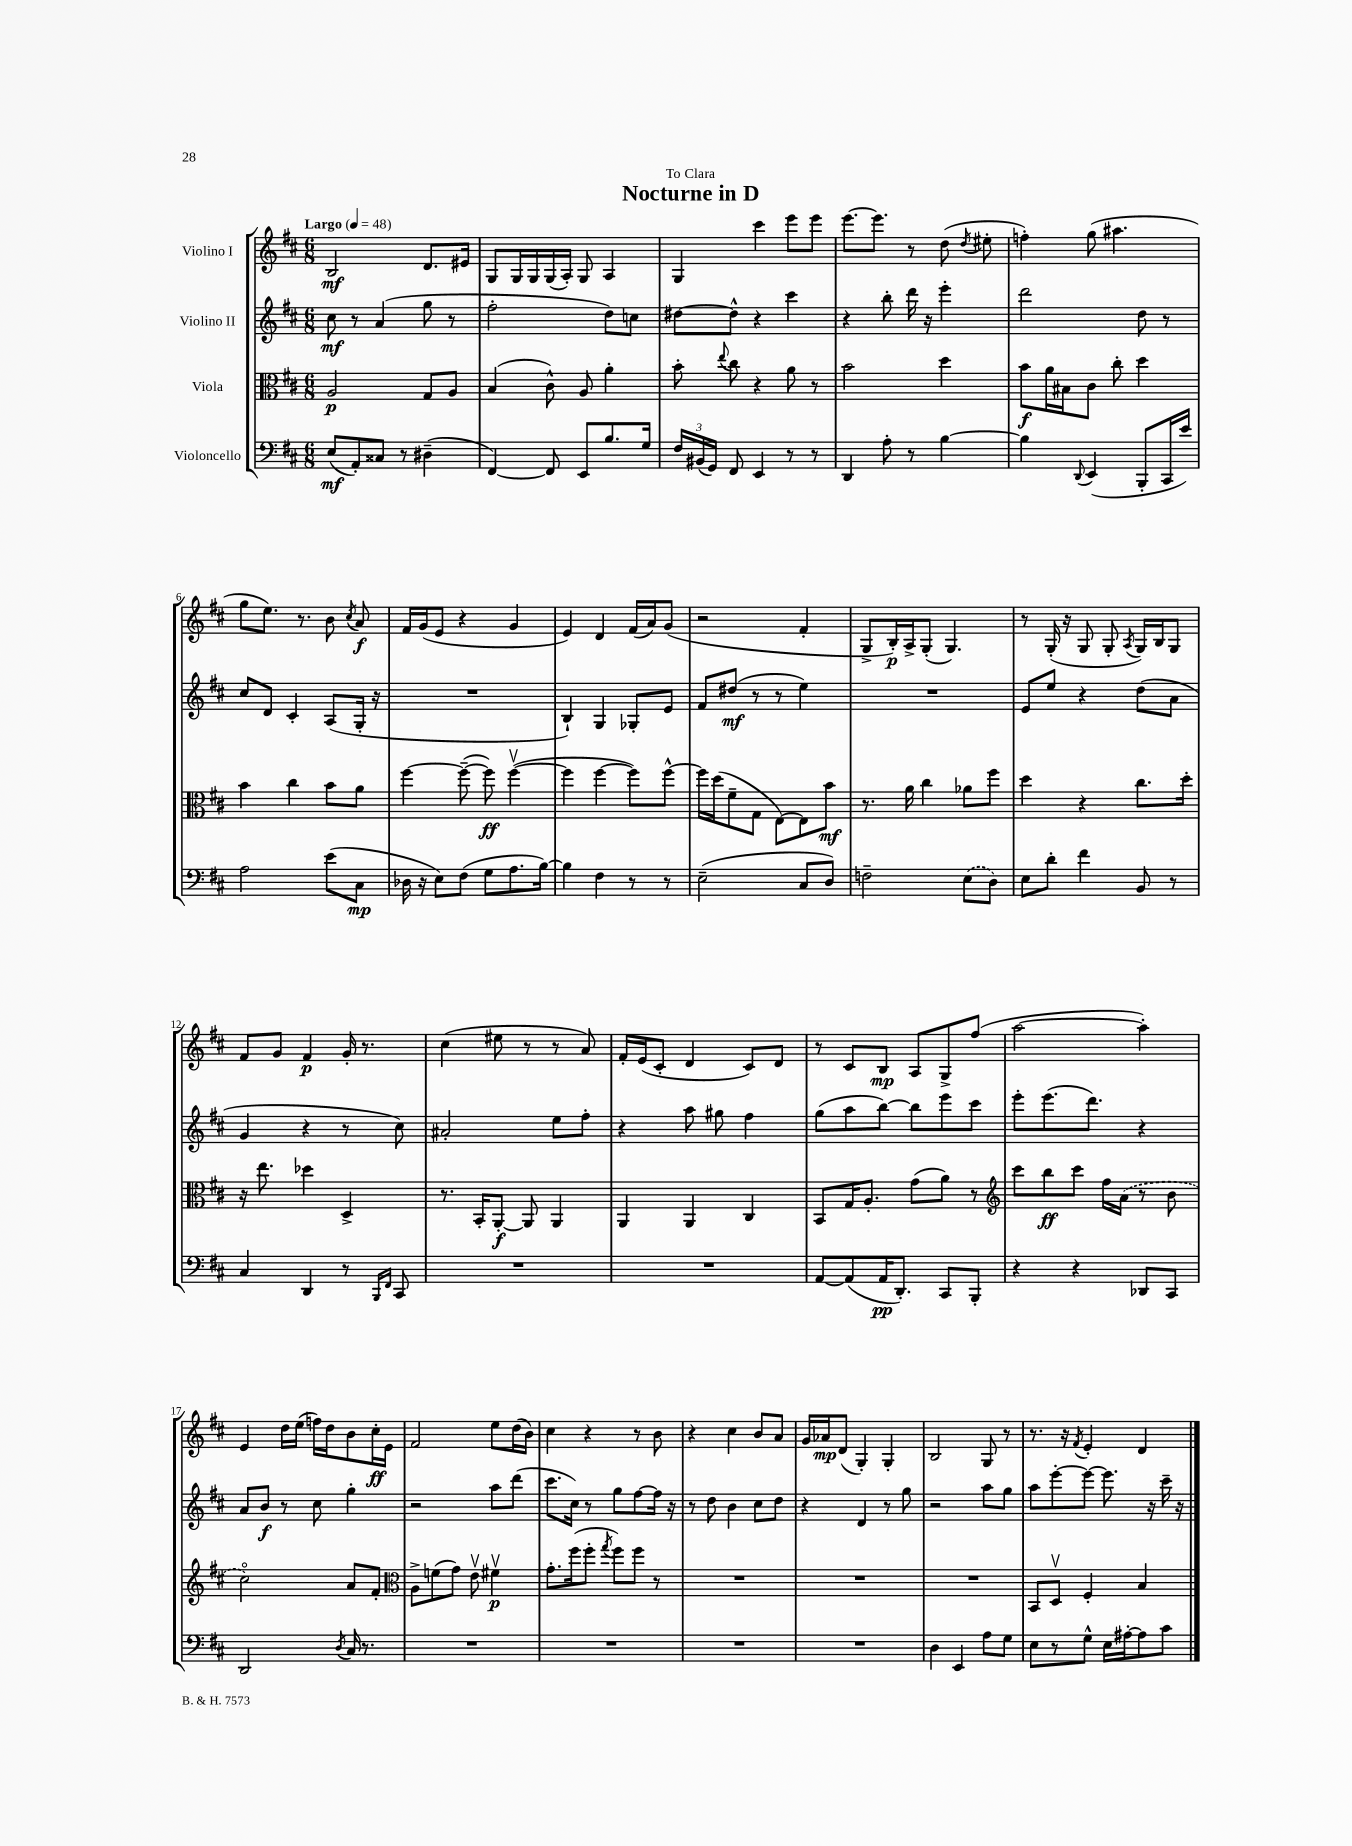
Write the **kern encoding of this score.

**kern	**dynam	**kern	**dynam	**kern	**dynam	**kern	**dynam
*part4	*part4	*part3	*part3	*part2	*part2	*part1	*part1
*staff4	*staff4	*staff3	*staff3	*staff2	*staff2	*staff1	*staff1
*I"Violoncello	*	*I"Viola	*	*I"Violino II	*	*I"Violino I	*
*clefF4	*	*clefC3	*	*clefG2	*	*clefG2	*
*k[f#c#]	*	*k[f#c#]	*	*k[f#c#]	*	*k[f#c#]	*
*M6/8	*	*M6/8	*	*M6/8	*	*M6/8	*
*MM48	*	*MM48	*	*MM48	*	*MM48	*
=1	=1	=1	=1	=1	=1	=1	=1
!	!	!	!	!	!	!LO:TX:a:B:t=Largo	!
(8E/L	mf	2A/	p	8cc#\	mf	2B/	mf
8AA'/)	.	.	.	8r	.	.	.
8C##X/J	.	.	.	(4a/	.	.	.
8r	.	.	.	.	.	.	.
(4D#X~\	.	8G/L	.	8gg\	.	8.d/L	.
.	.	8A/J	.	8r	.	.	.
.	.	.	.	.	.	16e#X/Jk	.
=2	=2	=2	=2	=2	=2	=2	=2
[4FF#/)	.	(4B/	.	2ff#'\	.	8G/L	.
.	.	.	.	.	.	16G/L	.
.	.	.	.	.	.	16G/	.
8FF#/]	.	8c#^^\)	.	.	.	(16G/	.
.	.	.	.	.	.	16A'/JJ)	.
8EE/L	.	8A/	.	.	.	8G/	.
8.B/	.	4a'\	.	8dd\L)	.	4A/	.
.	.	.	.	8ccn\J	.	.	.
16G/Jk	.	.	.	.	.	.	.
=3	=3	=3	=3	=3	=3	=3	=3
24F#/LL	.	8b'\	.	[8dd#X\L	.	4G/	.
(24BB#X/	.	.	.	.	.	.	.
24GG/JJ)	.	.	.	.	.	.	.
.	.	8qqee/	.	.	.	.	.
8FF#/	.	8cc#\	.	8dd#^^\J]	.	.	.
4EE/	.	4r	.	4r	.	4ccc#\	.
8r	.	8a\	.	4ccc#\	.	8eee\L	.
8r	.	8r	.	.	.	8eee\J	.
=4	=4	=4	=4	=4	=4	=4	=4
4DD/	.	2b\	.	4r	.	[8.eee\L	.
.	.	.	.	.	.	8.eee\J]	.
8A'\	.	.	.	8bb'\	.	.	.
8r	.	.	.	16ddd\	.	8r	.
.	.	.	.	16r	.	.	.
[4B\	.	4dd\	.	4eee'\	.	(8dd\	.
.	.	.	.	.	.	8qdd/	.
.	.	.	.	.	.	8ee#X'\	.
=5	=5	=5	=5	=5	=5	=5	=5
4B\]	.	8b\L	f	2ddd\	.	4ffn'\)	.
.	.	16a\L	.	.	.	.	.
.	.	16B#X\J	.	.	.	.	.
8qqDD/	.	.	.	.	.	.	.
(4EE/	.	8c#\J	.	.	.	(8gg\	.
.	.	8cc#'\	.	.	.	4.aa#X\	.
8BBB'/L	.	4dd\	.	8dd\	.	.	.
16CC#/L	.	.	.	8r	.	.	.
16e/JJ)	.	.	.	.	.	.	.
!!LO:LB:g=z
=6	=6	=6	=6	=6	=6	=6	=6
2A\	.	4b\	.	8cc#/L	.	8gg\L	.
.	.	.	.	8d/J	.	8.ee\J)	.
.	.	4cc#\	.	4c#'/	.	.	.
.	.	.	.	.	.	8.r	.
(8e\L	.	8b\L	.	(8A/L	.	8b\	.
.	.	.	.	.	.	8qcc#/	.
8C#\J	mp	8a\J	.	16G'/Jk	.	8a/	f
.	.	.	.	16r	.	.	.
=7	=7	=7	=7	=7	=7	=7	=7
16D-X\	.	[4ff#\	.	2.r	.	16f#/LL	.
16r	.	.	.	.	.	(16g/J	.
8E\L)	.	.	.	.	.	8e/J	.
(8F#\J	.	(8ff#~\_	.	.	.	4r	.
8G\L	.	8ff#\])	ff	.	.	.	.
8.A\	.	([4ff#v\	.	.	.	4g/	.
[16B\Jk)	.	.	.	.	.	.	.
=8	=8	=8	=8	=8	=8	=8	=8
4B\]	.	4ff#\]	.	4B`/)	.	4e/)	.
4F#\	.	[4ff#\	.	4G/	.	4d/	.
8r	.	8ff#\L])	.	8G-X'/L	.	(16f#/LL	.
.	.	.	.	.	.	16a/J)	.
8r	.	[8ff#^^\J	.	8e/J	.	(8g/J	.
=9	=9	=9	=9	=9	=9	=9	=9
(2E~\	.	16ff#\LL]	.	8f#/L	.	2r	.
.	.	(16dd\J	.	.	.	.	.
.	.	8f#~\	.	(8dd#X/J	mf	.	.
.	.	8G\J	.	8r	.	.	.
.	.	[8E\L)	.	8r	.	.	.
8C#/L	.	8E\]	.	4ee\)	.	4f#'/	.
8D/J)	.	8b\J	mf	.	.	.	.
=10	=10	=10	=10	=10	=10	=10	=10
2Fn~\	.	8.r	.	2.r	.	8G^/L	.
.	.	.	.	.	.	16B'/L)	p
.	.	16a\	.	.	.	16A^/J	.
.	.	4cc#\	.	.	.	(8G'/J	.
.	.	.	.	.	.	4.G/)	.
(8E\L	.	8a-X\L	.	.	.	.	.
8D\J)	.	8ff#\J	.	.	.	.	.
=11	=11	=11	=11	=11	=11	=11	=11
8E\L	.	4dd\	.	8e/L	.	8r	.
8d'\J	.	.	.	8ee/J	.	(16G'/	.
.	.	.	.	.	.	16r	.
4f#\	.	4r	.	4r	.	8G/	.
.	.	.	.	.	.	8G'/	.
.	.	.	.	.	.	8qA/	.
8BB/	.	8.cc#\L	.	(8dd\L	.	16G/LL)	.
.	.	.	.	.	.	16B/J	.
8r	.	.	.	8a\J	.	8G/J	.
.	.	16dd'\Jk	.	.	.	.	.
!!LO:LB:g=z
=12	=12	=12	=12	=12	=12	=12	=12
4C#/	.	16r	.	4g/	.	8f#/L	.
.	.	8.ee\	.	.	.	.	.
.	.	.	.	.	.	8g/J	.
4DD/	.	4dd-X\	.	4r	.	4f#/	p
8r	.	4D^/	.	8r	.	16g'/	.
.	.	.	.	.	.	8.r	.
16qqBBB/LL	.	.	.	.	.	.	.
16qqFF#/JJ	.	.	.	.	.	.	.
8CC#/	.	.	.	8cc#\)	.	.	.
=13	=13	=13	=13	=13	=13	=13	=13
2.r	.	8.r	.	2a#X'/	.	(4cc#\	.
.	.	16BB'/KL	.	.	.	.	.
.	.	[8AA'/J	f	.	.	8ee#X\	.
.	.	8AA/]	.	.	.	8r	.
.	.	4AA/	.	8ee\L	.	8r	.
.	.	.	.	8ff#'\J	.	8a/)	.
=14	=14	=14	=14	=14	=14	=14	=14
2.r	.	4AA/	.	4r	.	16f#'/LL	.
.	.	.	.	.	.	(16e/J	.
.	.	.	.	.	.	8c#'/J	.
.	.	4AA/	.	8aa\	.	4d/	.
.	.	.	.	8gg#X\	.	.	.
.	.	4C#/	.	4ff#\	.	8c#/L)	.
.	.	.	.	.	.	8d/J	.
=15	=15	=15	=15	=15	=15	=15	=15
[8AA/L	.	8BB/L	.	(8gg\L	.	8r	.
(8AA/]	.	16G/K	.	8aa\	.	8c#/L	.
.	.	8.A'/J	.	.	.	.	.
16AA/K	pp	.	.	[8bb\J)	.	8B/J	mp
8.DD'/J)	.	.	.	.	.	.	.
.	.	(8g\L	.	8bb\L]	.	8A/L	.
8CC#/L	.	8a\J)	.	8eee\	.	8G^/	.
8BBB'/J	.	8r	.	8ccc#\J	.	(8ff#/J	.
=16	=16	=16	=16	=16	=16	=16	=16
*	*	*clefG2	*	*	*	*	*
4r	.	8ccc#\L	.	8eee'\L	.	[2aa\	.
.	.	8bb\	ff	(8.eee\	.	.	.
4r	.	8ccc#\J	.	.	.	.	.
.	.	.	.	8.ddd\J)	.	.	.
.	.	16ff#\LL	.	.	.	.	.
.	.	(16a\JJ	.	.	.	.	.
8DD-X/L	.	8r	.	4r	.	4aa'\])	.
8CC#/J	.	8b\	.	.	.	.	.
!!LO:LB:g=z
=17	=17	=17	=17	=17	=17	=17	=17
2DD/	.	2cc#\)	.	8a/L	.	4e/	.
.	.	.	.	8b/J	f	.	.
.	.	.	.	8r	.	16dd\LL	.
.	.	.	.	.	.	(16ee\JJ	.
.	.	.	.	8cc#\	.	16ffn\LL)	.
.	.	.	.	.	.	16dd\J	.
8qD/	.	.	.	.	.	.	.
16C#/	.	8a/L	.	4gg'\	.	8b\	.
8.r	.	.	.	.	.	.	.
.	.	8f#'/J	.	.	.	16cc#'\L	ff
.	.	.	.	.	.	16e\JJ	.
=18	=18	=18	=18	=18	=18	=18	=18
*	*	*clefC3	*	*	*	*	*
2.r	.	8A^\L	.	2r	.	2f#/	.
.	.	(8fn\	.	.	.	.	.
.	.	8g\J)	.	.	.	.	.
.	.	8ev\	.	.	.	.	.
.	.	4f#Xv\	p	8aa\L	.	8ee\L	.
.	.	.	.	(8ddd\J	.	(16dd\L	.
.	.	.	.	.	.	16b\JJ)	.
=19	=19	=19	=19	=19	=19	=19	=19
2.r	.	8.g'\L	.	8.ccc#\L	.	4cc#\	.
.	.	(16ff#\k	.	16cc#\Jk)	.	.	.
.	.	8ff#'\J	.	8r	.	4r	.
.	.	8qgg/	.	.	.	.	.
.	.	8ff#\L)	.	8gg\L	.	.	.
.	.	8ff#\J	.	[8ff#\	.	8r	.
.	.	8r	.	16ff#\Jk]	.	8b\	.
.	.	.	.	16r	.	.	.
=20	=20	=20	=20	=20	=20	=20	=20
2.r	.	2.r	.	8r	.	4r	.
.	.	.	.	8dd\	.	.	.
.	.	.	.	4b\	.	4cc#\	.
.	.	.	.	8cc#\L	.	8b/L	.
.	.	.	.	8dd\J	.	8a/J	.
=21	=21	=21	=21	=21	=21	=21	=21
2.r	.	2.r	.	4r	.	16g/LL	.
.	.	.	.	.	.	16a-X/J	mp
.	.	.	.	.	.	(8d/J	.
.	.	.	.	4d/	.	4G'/)	.
.	.	.	.	8r	.	4G'/	.
.	.	.	.	8gg\	.	.	.
=22	=22	=22	=22	=22	=22	=22	=22
4D\	.	2.r	.	2r	.	2B/	.
4EE/	.	.	.	.	.	.	.
8A\L	.	.	.	8aa\L	.	8G/	.
8G\J	.	.	.	8gg\J	.	8r	.
=23	=23	=23	=23	=23	=23	=23	=23
8E\L	.	8BB/L	.	8aa\L	.	8.r	.
8r	.	8Dv/J	.	[8eee'\	.	.	.
.	.	.	.	.	.	16r	.
.	.	.	.	.	.	8qf#/	.
8G^^\J	.	4F#'/	.	8eee\J_	.	4e'/	.
16E\LL	.	.	.	8.eee\]	.	.	.
[16A#X'\J	.	.	.	.	.	.	.
8A#\]	.	4B/	.	.	.	4d/	.
.	.	.	.	16r	.	.	.
8c#\J	.	.	.	16ccc#~\	.	.	.
.	.	.	.	16r	.	.	.
==	==	==	==	==	==	==	==
*-	*-	*-	*-	*-	*-	*-	*-
